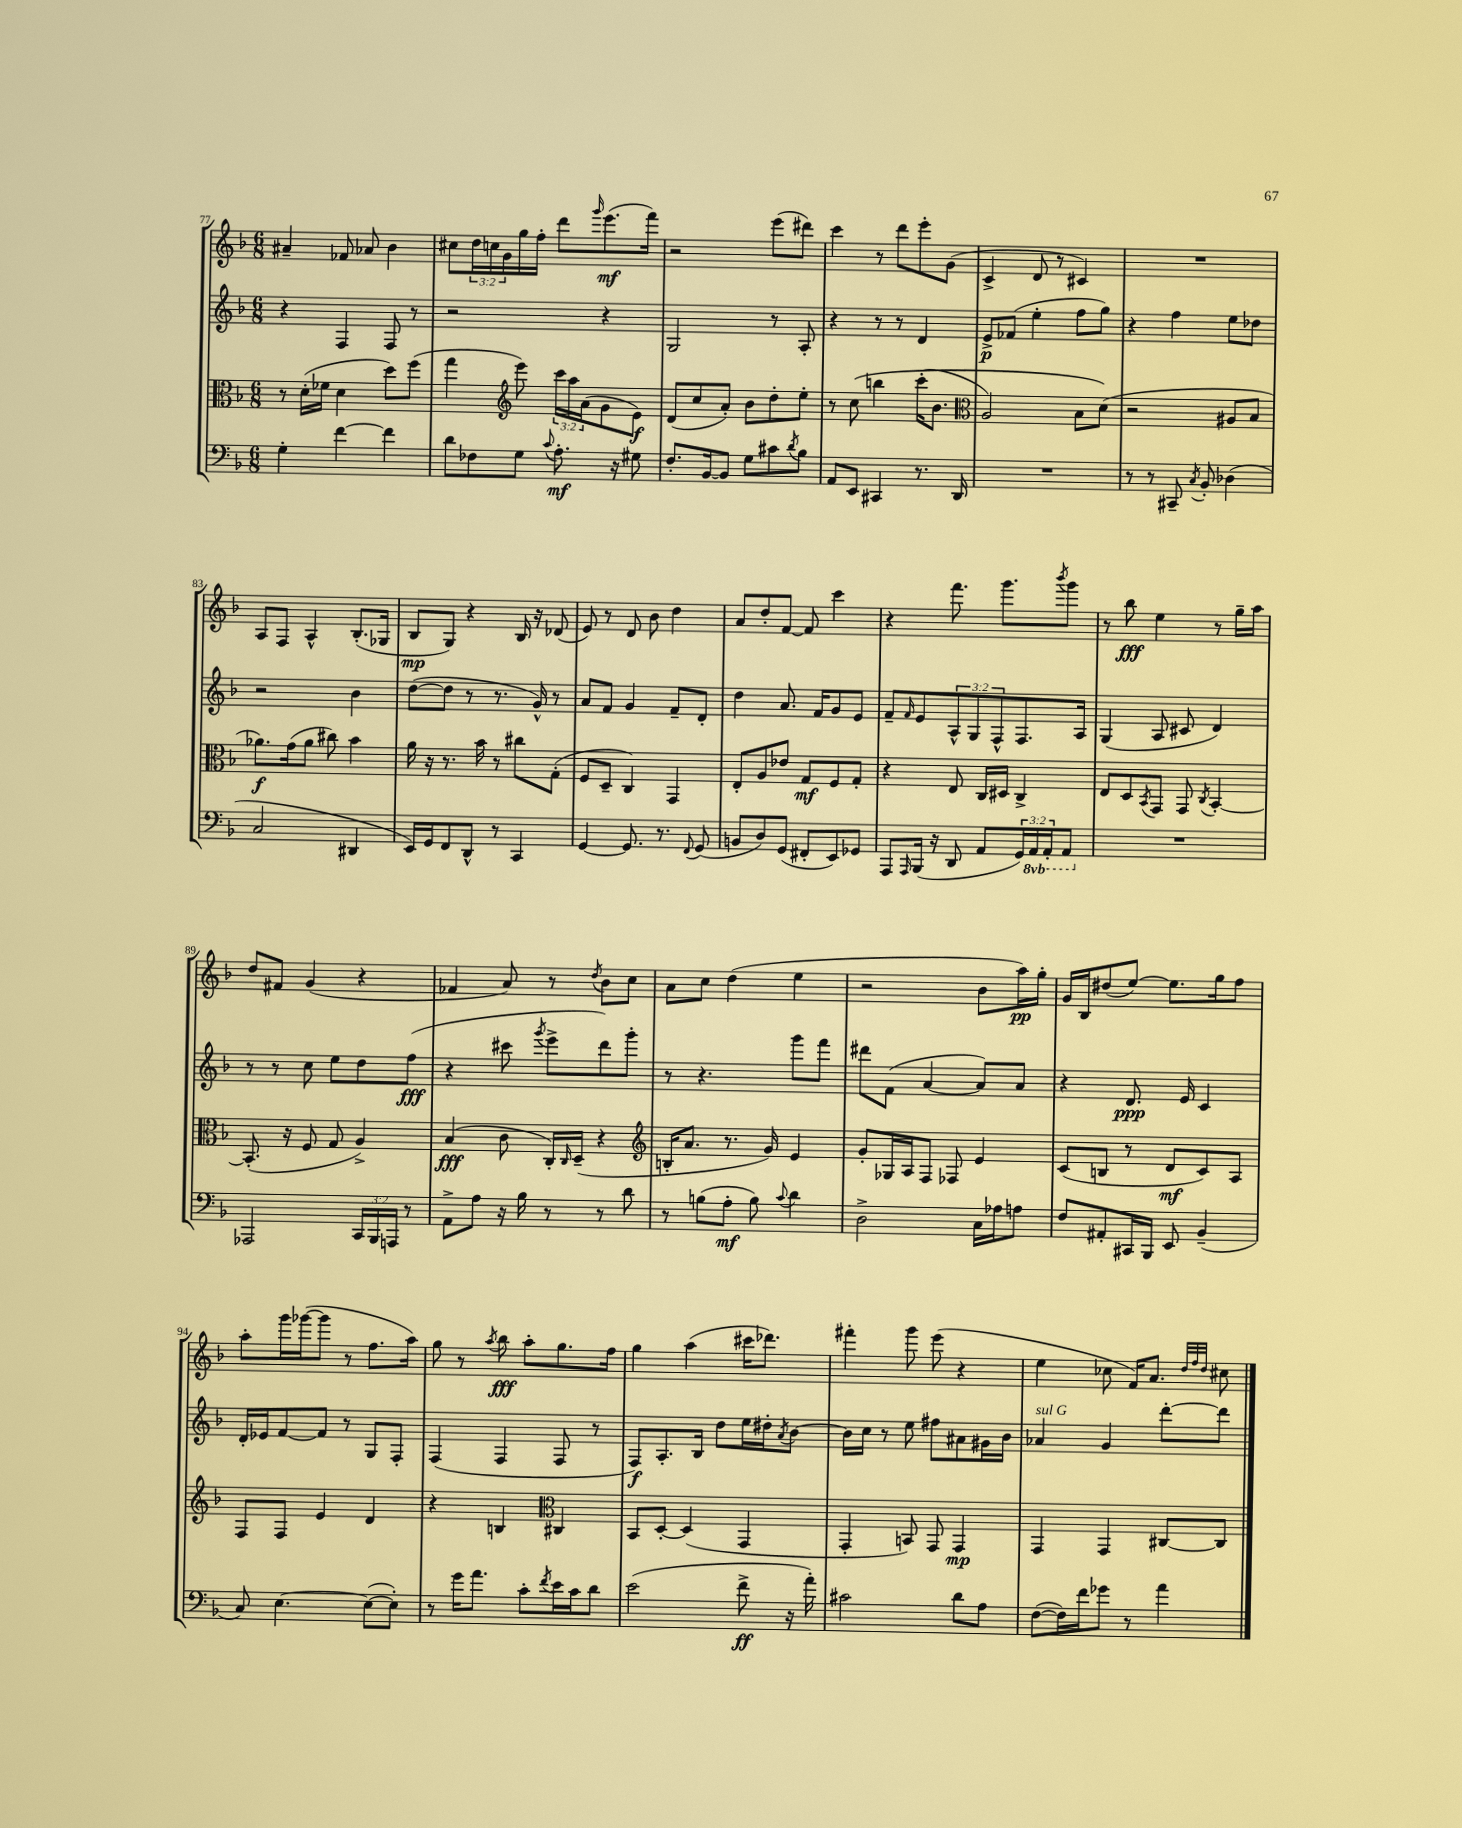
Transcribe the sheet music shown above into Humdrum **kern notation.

**kern	**dynam	**kern	**dynam	**kern	**dynam	**kern	**dynam
*part4	*part4	*part3	*part3	*part2	*part2	*part1	*part1
*staff4	*staff4	*staff3	*staff3	*staff2	*staff2	*staff1	*staff1
*clefF4	*	*clefC3	*	*clefG2	*	*clefG2	*
*k[b-]	*	*k[b-]	*	*k[b-]	*	*k[b-]	*
*M6/8	*	*M6/8	*	*M6/8	*	*M6/8	*
=77	=77	=77	=77	=77	=77	=77	=77
4G'\	.	8r	.	4r	.	4a#X~/	.
.	.	(16d'\LL	.	.	.	.	.
.	.	16f-X\JJ	.	.	.	.	.
[4f\	.	4d\	.	4F/	.	8f-X/	.
.	.	.	.	.	.	8a-X/	.
4f\]	.	8dd\L)	.	8F/	.	4b-\	.
.	.	(8ff\J	.	8r	.	.	.
=78	=78	=78	=78	=78	=78	=78	=78
8d\L	.	4gg\	.	2r	.	8cc#X\L	.
8F-X\	.	.	.	.	.	24dd\L	.
.	.	.	.	.	.	24ccn\	.
.	.	.	.	.	.	24g\	.
*	*	*clefG2	*	*	*	*	*
8G\J	.	8eee\)	.	.	.	16gg\	.
.	.	.	.	.	.	16ff'\JJ	.
8qqc/	.	.	.	.	.	.	.
8.A'\	mf	24ccc\LL	.	.	.	8ddd\L	.
.	.	24aa\	.	.	.	.	.
.	.	(24a\J	.	.	.	.	.
.	.	.	.	.	.	16qqggg/	.
.	.	8g\	.	4r	.	(8.eee\	mf
16r	.	.	.	.	.	.	.
8G#X\	.	8e\J)	f	.	.	.	.
.	.	.	.	.	.	16fff\Jk)	.
=79	=79	=79	=79	=79	=79	=79	=79
8.F'/L	.	(8d/L	.	2G/	.	2r	.
.	.	8cc/	.	.	.	.	.
[16BB-/k	.	.	.	.	.	.	.
8BB-/J]	.	8a'/J)	.	.	.	.	.
8G\L	.	8b-\L	.	.	.	.	.
8c#X\	.	8dd'\	.	8r	.	(8eee\L	.
8qd/	.	.	.	.	.	.	.
8B-\J	.	8ee'\J	.	8A'/	.	8ddd#X\J)	.
=80	=80	=80	=80	=80	=80	=80	=80
8AA/L	.	8r	.	4r	.	4ccc\	.
8EE/J	.	(8cc\	.	.	.	.	.
4CC#X/	.	4bbn\	.	8r	.	8r	.
.	.	.	.	8r	.	8ddd\L	.
8.r	.	(16ccc'\KL	.	4d/	.	8eee'\	.
.	.	8.b-\J	.	.	.	.	.
.	.	.	.	.	.	(8g\J	.
16DD/	.	.	.	.	.	.	.
=81	=81	=81	=81	=81	=81	=81	=81
*	*	*clefC3	*	*	*	*	*
2.r	.	2A/)	.	8e^/L	p	4c^/	.
.	.	.	.	(8f-X/J	.	.	.
.	.	.	.	4ee'\	.	8d/	.
.	.	.	.	.	.	8r	.
.	.	8B-\L	.	8ff\L	.	4c#X/)	.
.	.	(8d\J)	.	8gg\J)	.	.	.
=82	=82	=82	=82	=82	=82	=82	=82
8r	.	2r	.	4r	.	2.r	.
8r	.	.	.	.	.	.	.
8CC#X~/	.	.	.	4ff\	.	.	.
8qC/	.	.	.	.	.	.	.
8BB-'/	.	.	.	.	.	.	.
(4D-X\	.	8A#X/L	.	8ee\L	.	.	.
.	.	8B-/J	.	8dd-X\J	.	.	.
!!LO:LB:g=z
=83	=83	=83	=83	=83	=83	=83	=83
2C/	.	8.a-X\L)	f	2r	.	8A/L	.
.	.	.	.	.	.	8F/J	.
.	.	(16g\k	.	.	.	.	.
.	.	8a-\J	.	.	.	4A^^/	.
.	.	8cc#X\)	.	.	.	.	.
4DD#X/	.	4b-\	.	4b-\	.	(8.B-'/L	.
.	.	.	.	.	.	16G-X/Jk	.
=84	=84	=84	=84	=84	=84	=84	=84
16EE/LL)	.	16a\	.	([8dd\L	.	8B-/L	mp
16GG/J	.	16r	.	.	.	.	.
8FF/	.	8.r	.	8dd\J]	.	8G/J)	.
8DD^^/J	.	.	.	8r	.	4r	.
.	.	16b-\	.	.	.	.	.
8r	.	8r	.	8.r	.	.	.
4CC/	.	8cc#X\L	.	.	.	16B-/	.
.	.	.	.	16g^^/)	.	16r	.
.	.	(8G'\J	.	8r	.	(8d-X/	.
=85	=85	=85	=85	=85	=85	=85	=85
[4GG/	.	8F/L	.	8a/L	.	8e/)	.
.	.	8D~/J	.	8f/J	.	8r	.
8.GG/]	.	4C/)	.	4g/	.	8d/	.
.	.	.	.	.	.	8b-\	.
8.r	.	.	.	.	.	.	.
.	.	4GG/	.	8f~/L	.	4dd\	.
8qqFF/	.	.	.	.	.	.	.
(8GG/	.	.	.	8d'/J	.	.	.
=86	=86	=86	=86	=86	=86	=86	=86
8BBn/L	.	8E'/L	.	4dd\	.	8a/L	.
8D/)	.	8A/	.	.	.	8dd'/	.
(8GG/J	.	8e-X/J	.	8.a/	.	[8f/J	.
8FF#X'/L	.	8G/L	mf	.	.	8f/]	.
.	.	.	.	16f/KL	.	.	.
8EE/)	.	8F/	.	8g/	.	4ccc\	.
8GG-X/J	.	8G'/J	.	8e/J	.	.	.
=87	=87	=87	=87	=87	=87	=87	=87
8AAA/L	.	4r	.	8f~/L	.	4r	.
16qqAAA/	.	.	.	16qqf/	.	.	.
(16BBB-/Jk	.	.	.	8e/	.	.	.
16r	.	.	.	.	.	.	.
8DD/	.	8E/	.	12A^^/	.	8.fff\	.
.	.	.	.	12G/	.	.	.
8AA/L	.	16C/LL	.	.	.	.	.
.	.	.	.	12F^^/	.	.	.
.	.	16D#X/JJ	.	.	.	8.ggg\L	.
24GG/L)	.	4C^/	.	8.F/	.	.	.
*8ba	*	*	*	*	*	*	*
24AAA/	.	.	.	.	.	.	.
24AAA'/J	.	.	.	.	.	.	.
.	.	.	.	.	.	8qbbb-/	.
8AAA/J	.	.	.	.	.	8ggg\J	.
.	.	.	.	16A/Jk	.	.	.
=88	=88	=88	=88	=88	=88	=88	=88
*X8ba	*	*	*	*	*	*	*
2.r	.	8E/L	.	(4G/	.	8r	.
.	.	8D/	.	.	.	8bb-\	fff
.	.	8qBB-/	.	.	.	.	.
.	.	8GG/J	.	8A/	.	4ee\	.
.	.	8GG/	.	8c#X/	.	.	.
.	.	8qC/	.	.	.	.	.
.	.	[4BB-'/	.	4d/)	.	8r	.
.	.	.	.	.	.	16gg~\LL	.
.	.	.	.	.	.	16aa\JJ	.
!!LO:LB:g=z
=89	=89	=89	=89	=89	=89	=89	=89
2AAA-X/	.	(8.BB-'/]	.	8r	.	8dd/L	.
.	.	.	.	8r	.	8f#X/J	.
.	.	16r	.	.	.	.	.
.	.	8F/	.	8cc\	.	(4g/	.
.	.	8G/	.	8ee\L	.	.	.
24CC/LL	.	4A^/)	.	8dd\	.	4r	.
24BBB-/	.	.	.	.	.	.	.
24AAAn/JJ	.	.	.	.	.	.	.
8r	.	.	.	(8ff\J	fff	.	.
=90	=90	=90	=90	=90	=90	=90	=90
8AA^\L	.	(4B-/	fff	4r	.	4f-X/	.
8A\J	.	.	.	.	.	.	.
16r	.	8c\	.	8ccc#X\	.	8a/)	.
16B-\	.	.	.	.	.	.	.
.	.	.	.	8qggg/	.	.	.
8r	.	16C'/LL)	.	8eee^\L	.	8r	.
.	.	16qqC/	.	.	.	.	.
.	.	(16D~/JJ	.	.	.	.	.
.	.	.	.	.	.	8qdd/	.
8r	.	4r	.	8ddd\)	.	8b-\L	.
8d\	.	.	.	8ggg'\J	.	8cc\J	.
=91	=91	=91	=91	=91	=91	=91	=91
*	*	*clefG2	*	*	*	*	*
8r	.	16Bn'/KL	.	8r	.	8a\L	.
.	.	8.a/J	.	.	.	.	.
(8Bn\L	.	.	.	4.r	.	8cc\J	.
8A'\J	mf	8.r	.	.	.	(4dd\	.
8B\)	.	.	.	.	.	.	.
.	.	16g/)	.	.	.	.	.
8qqc/	.	.	.	.	.	.	.
4d\	.	4e/	.	8ggg\L	.	4ee\	.
.	.	.	.	8fff\J	.	.	.
=92	=92	=92	=92	=92	=92	=92	=92
2D^\	.	8g'/L	.	8ddd#X\L	.	2r	.
.	.	16G-X/L	.	(8f\J	.	.	.
.	.	16A/J	.	.	.	.	.
.	.	8F/J	.	[4a/	.	.	.
.	.	8F-X/	.	.	.	.	.
16C\LL	.	4e/	.	8a/L])	.	8b-\L	.
16A-X\J	.	.	.	.	.	.	.
8An\J	.	.	.	8a/J	.	16aa\L)	pp
.	.	.	.	.	.	16gg'\JJ	.
=93	=93	=93	=93	=93	=93	=93	=93
8F/L	.	(8c/L	.	4r	.	16g/LL	.
.	.	.	.	.	.	16B-/J	.
8AA#X'/	.	8Bn/J	.	.	.	(8dd#X/	.
16CC#X/L	.	8r	.	8.d/	ppp	[8ee/J)	.
16BBB-/JJ	.	.	.	.	.	.	.
8EE/	.	8d/L	mf	.	.	8.ee\L]	.
.	.	.	.	16e/	.	.	.
(4BB-~/	.	8c/)	.	4c/	.	.	.
.	.	.	.	.	.	16gg\k	.
.	.	8A/J	.	.	.	8ff\J	.
!!LO:LB:g=z
=94	=94	=94	=94	=94	=94	=94	=94
8C/)	.	8F/L	.	16d'/LL	.	8aa'\L	.
.	.	.	.	16e-X/J	.	.	.
[4.E\	.	8F/J	.	[8f/	.	16ggg\L	.
.	.	.	.	.	.	([16ggg-X\J	.
.	.	4e/	.	8f/J]	.	8ggg-\J]	.
.	.	.	.	8r	.	8r	.
(8E\L_	.	4d/	.	8G/L	.	8.ff\L	.
8E'\J])	.	.	.	8F'/J	.	.	.
.	.	.	.	.	.	16aa\Jk)	.
=95	=95	=95	=95	=95	=95	=95	=95
8r	.	4r	.	(4F/	.	8gg\	.
16g\KL	.	.	.	.	.	8r	.
8.a\J	.	.	.	.	.	.	.
.	.	.	.	.	.	8qaa/	.
.	.	4Bn/	.	4F/	.	8bb-\	fff
8c'\L	.	.	.	.	.	8aa'\L	.
8qf/	.	.	.	.	.	.	.
*	*	*clefC3	*	*	*	*	*
16e\L	.	4C#X/	.	8F/	.	8.gg\	.
16c\J	.	.	.	.	.	.	.
8d\J	.	.	.	8r	.	.	.
.	.	.	.	.	.	16ff\Jk	.
=96	=96	=96	=96	=96	=96	=96	=96
(2e\	.	8BB-/L	.	8F/L)	f	4gg\	.
.	.	[8D'/J	.	8.A'/	.	.	.
.	.	(4D/]	.	.	.	(4aa\	.
.	.	.	.	16B-/Jk	.	.	.
.	.	.	.	8dd\L	.	.	.
8f^\	ff	4GG/	.	16ee\L	.	16ccc#X\KL	.
.	.	.	.	16dd#X'\J	.	8.ddd-X\J)	.
.	.	.	.	8qa/	.	.	.
16r	.	.	.	[8b-\J	.	.	.
16a'\)	.	.	.	.	.	.	.
=97	=97	=97	=97	=97	=97	=97	=97
2c#X\	.	4GG'/	.	16b-\LL]	.	4fff#X'\	.
.	.	.	.	16cc\JJ	.	.	.
.	.	.	.	8r	.	.	.
.	.	8BBn/)	.	8ee\	.	8ggg\	.
.	.	8GG/	.	8ff#X\L	.	(8eee\	.
8d\L	.	4GG/	mp	8a#X\	.	4r	.
8A\J	.	.	.	16g#X\L	.	.	.
.	.	.	.	16b-\JJ	.	.	.
=98	=98	=98	=98	=98	=98	=98	=98
!	!	!	!	!LO:TX:a:i:t=sul G	!	!	!
([8F\L	.	4GG/	.	4a-X/	.	4ee\	.
16F\L])	.	.	.	.	.	.	.
16f\J	.	.	.	.	.	.	.
8g-X\J	.	4GG/	.	4g/	.	8cc-X\	.
8r	.	.	.	.	.	16f/KL)	.
.	.	.	.	.	.	8.a/J	.
4a\	.	[8C#X/L	.	[8ddd'\L	.	.	.
.	.	.	.	.	.	32qqdd/LLL	.
.	.	.	.	.	.	32qqff/	.
.	.	.	.	.	.	32qqdd/JJJ	.
.	.	8C#/J]	.	8ddd\J]	.	8cc#X\	.
==	==	==	==	==	==	==	==
*-	*-	*-	*-	*-	*-	*-	*-
